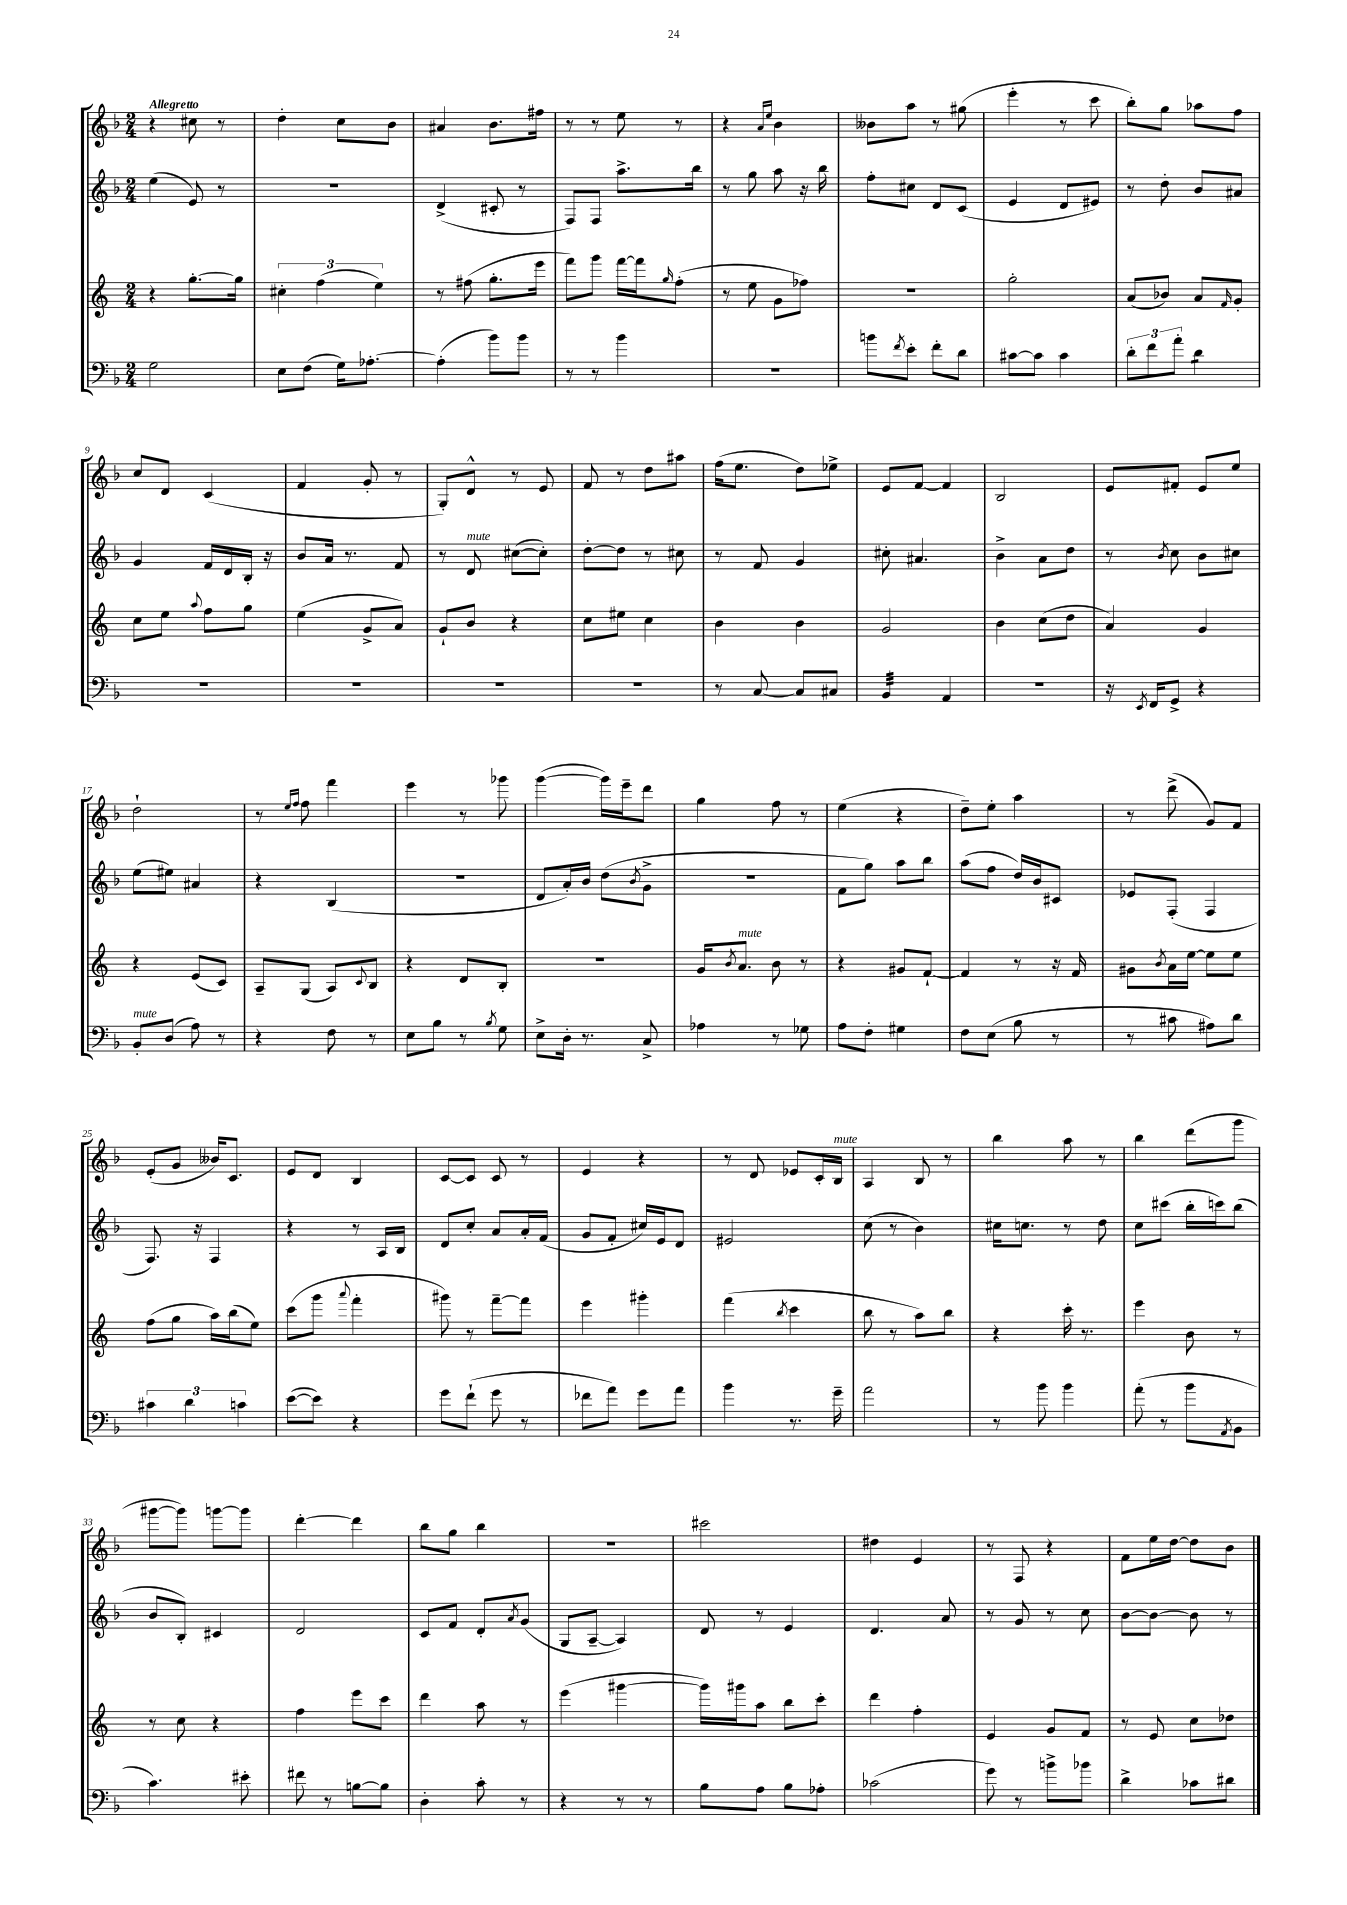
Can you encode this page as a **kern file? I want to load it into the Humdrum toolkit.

**kern	**kern	**kern	**kern
*staff4	*staff3	*staff2	*staff1
*clefF4	*clefG2	*clefG2	*clefG2
*k[b-]	*k[]	*k[b-]	*k[b-]
*M2/4	*M2/4	*M2/4	*M2/4
2G	4r	(4ee	4r
.	[8.gg'	8e)	8cc#
.	.	8r	8r
.	16gg]	.	.
=	=	=	=
8E	6cc#'	2r	4dd'
(8F	.	.	.
.	(6ff	.	.
16G)	.	.	8cc
[8.A-'	.	.	.
.	6ee)	.	.
.	.	.	8b-
=	=	=	=
(4A-']	8r	(4d^	4a#
.	(8ff#	.	.
8b-)	8.gg'	8c#'	8.b-
8b-	.	8r	.
.	16eee	.	16ff#
=	=	=	=
8r	8fff)	8F)	8r
8r	8ggg	8F	8r
4b-	[16fff	8.aa^	8ee
.	16fff]	.	.
.	16qqgg	.	.
.	(8ff'	.	8r
.	.	16bb-	.
=	=	=	=
2r	8r	8r	4r
.	8ee	8gg	.
.	.	.	16qqa
.	.	.	16qqee
.	8g	8aa	4b-
.	8ff-)	16r	.
.	.	16bb-	.
=	=	=	=
8b	2r	8ff'	8b--
8qf	.	.	.
8e'	.	8cc#	8aa
8f'	.	8d	8r
8d	.	(8c	(8gg#
=	=	=	=
[8c#	2gg'	4e	4eee'
8c#]	.	.	.
4c#	.	8d	8r
.	.	8e#)	8ccc
=	=	=	=
12d'	(8a	8r	8bb-')
12f	.	.	.
.	8b-)	8dd'	8gg
12a'	.	.	.
4d	8a	8b-	8aa-
.	16qqf	.	.
.	8g'	8a#	8ff
=	=	=	=
2r	8cc	4g	8cc
.	8ee	.	8d
.	8qqaa	.	.
.	8ff	16f	(4c
.	.	16d	.
.	8gg	16B-'	.
.	.	16r	.
=	=	=	=
2r	(4ee	8b-	4f
.	.	16a	.
.	.	8.r	.
.	8g^	.	8g'
.	8a)	8f	8r
=	=	=	=
2r	8g`	8r	8G')
.	8b	8d	8d^^
.	4r	([8cc#	8r
.	.	8cc#'])	8e
=	=	=	=
2r	8cc	[8dd'	8f
.	8ee#	8dd]	8r
.	4cc	8r	8dd
.	.	8cc#	8aa#
=	=	=	=
8r	4b	8r	(16ff
.	.	.	8.ee
[8C	.	8f	.
8C]	4b	4g	8dd)
8C#	.	.	8ee-^
=	=	=	=
4BB-	2g	8cc#'	8e
.	.	4.a#	[8f
4AA	.	.	4f]
=	=	=	=
2r	4b	4b-^	2B-
.	(8cc	8a	.
.	8dd	8dd	.
=	=	=	=
16r	4a)	8r	8e
8qEE	.	.	.
16FF	.	.	.
.	.	8qb-	.
8GG^	.	8cc	8f#'
4r	4g	8b-	8e
.	.	8cc#	8ee
=	=	=	=
8BB-'	4r	(8ee	2dd`
(8D	.	8ee#)	.
8A)	(8e	4a#	.
8r	8c)	.	.
=	=	=	=
4r	8A~	4r	8r
.	.	.	16qqee
.	.	.	16qqff
.	(8G	.	8ff
8F	8A)	(4B-	4fff
.	8qqc	.	.
8r	8B	.	.
=	=	=	=
8E	4r	2r	4eee
8B-	.	.	.
8r	8d	.	8r
8qB-	.	.	.
8G	8B'	.	8ggg-
=	=	=	=
8E^	2r	8d	([4ggg
16D'	.	16a')	.
8.r	.	16b-	.
.	.	(8dd	16ggg])
.	.	.	16eee~
.	.	8qb-	.
8C^	.	8g^	8ddd
=	=	=	=
4A-	16g	2r	4gg
.	8qb	.	.
.	8.a	.	.
8r	8b	.	8ff
8G-	8r	.	8r
=	=	=	=
8A	4r	8f	(4ee
8F'	.	8gg)	.
4G#	8g#	8aa	4r
.	[8f`	8bb-	.
=	=	=	=
8F	4f]	(8aa	8dd~)
(8E	.	8ff	8ee'
8B-	8r	16dd)	4aa
.	.	16b-	.
8r	16r	8c#	.
.	16f	.	.
=	=	=	=
8r	8g#	8e-	8r
.	8qb	.	.
8c#	16a	(8F'	(8ddd^
.	[16ee	.	.
8A#)	8ee]	4F	8g)
8d	8ee	.	8f
=	=	=	=
6c#	(8ff	8.F)	(8e'
.	8gg	.	8g
6d	.	.	.
.	.	16r	.
.	16aa)	4F	16b--)
.	(16bb	.	8.c
6c	.	.	.
.	8ee)	.	.
=	=	=	=
([8e	(8ccc	4r	8e
8e])	8ggg	.	8d
.	8qqaaa	.	.
4r	4fff'	8r	4B-
.	.	16A	.
.	.	16B-	.
=	=	=	=
8g	8ggg#)	8d	[8c
(8f`	8r	8cc'	8c]
8g	[8fff~	8a	8c
8r	8fff]	16a'	8r
.	.	(16f	.
=	=	=	=
8f-	4eee	8g	4e
8a)	.	8f'	.
8g	4ggg#'	16cc#)	4r
.	.	16e	.
8a	.	8d	.
=	=	=	=
4b-	(4fff	2e#	8r
.	.	.	8d
.	8qbb	.	.
8.r	4ccc	.	8e-
.	.	.	16c'
16g~	.	.	16B-
=	=	=	=
2a	8bb	(8cc	4A
.	8r	8r	.
.	8aa)	4b-)	8B-
.	8bb	.	8r
=	=	=	=
8r	4r	16cc#	4bb-
.	.	8.cc	.
8b-	.	.	.
4b-	16ccc'	8r	8aa
.	8.r	.	.
.	.	8dd	8r
=	=	=	=
(8a'	4eee	8cc	4bb-
8r	.	(8ccc#	.
8b-	8b	16bb-'	(8ddd
.	.	16ccc)	.
8qAA	.	.	.
8BB-	8r	(8bb-	8ggg
=	=	=	=
4.c)	8r	8b-	[8ggg#
.	8cc	8B-')	8ggg#])
.	4r	4c#	[8ggg
8e#'	.	.	8ggg]
=	=	=	=
8f#	4ff	2d	[4ddd'
8r	.	.	.
[8B	8eee	.	4ddd]
8B]	8ccc	.	.
=	=	=	=
4D'	4ddd	8c	8bb-
.	.	8f	8gg
8c'	8aa	8d'	4bb-
.	.	8qa	.
8r	8r	(8g	.
=	=	=	=
4r	(4eee	8G	2r
.	.	[8A~	.
8r	[4ggg#	4A])	.
8r	.	.	.
=	=	=	=
8B-	16ggg#])	8d	2ccc#
.	16ggg#	.	.
8A	8aa	8r	.
8B-	8bb	4e	.
8A-'	8ccc'	.	.
=	=	=	=
(2c-	4ddd	4.d	4dd#
.	4ff'	.	4e
.	.	8a	.
=	=	=	=
8g)	4e	8r	8r
8r	.	8g	8F
8b^	8g	8r	4r
8b-	8f	8cc	.
=	=	=	=
4d^	8r	[8b-	8f
.	8e	8b-_	16ee
.	.	.	[16dd
8c-	8cc	8b-]	8dd]
8d#	8dd-	8r	8b-
==	==	==	==
*-	*-	*-	*-
